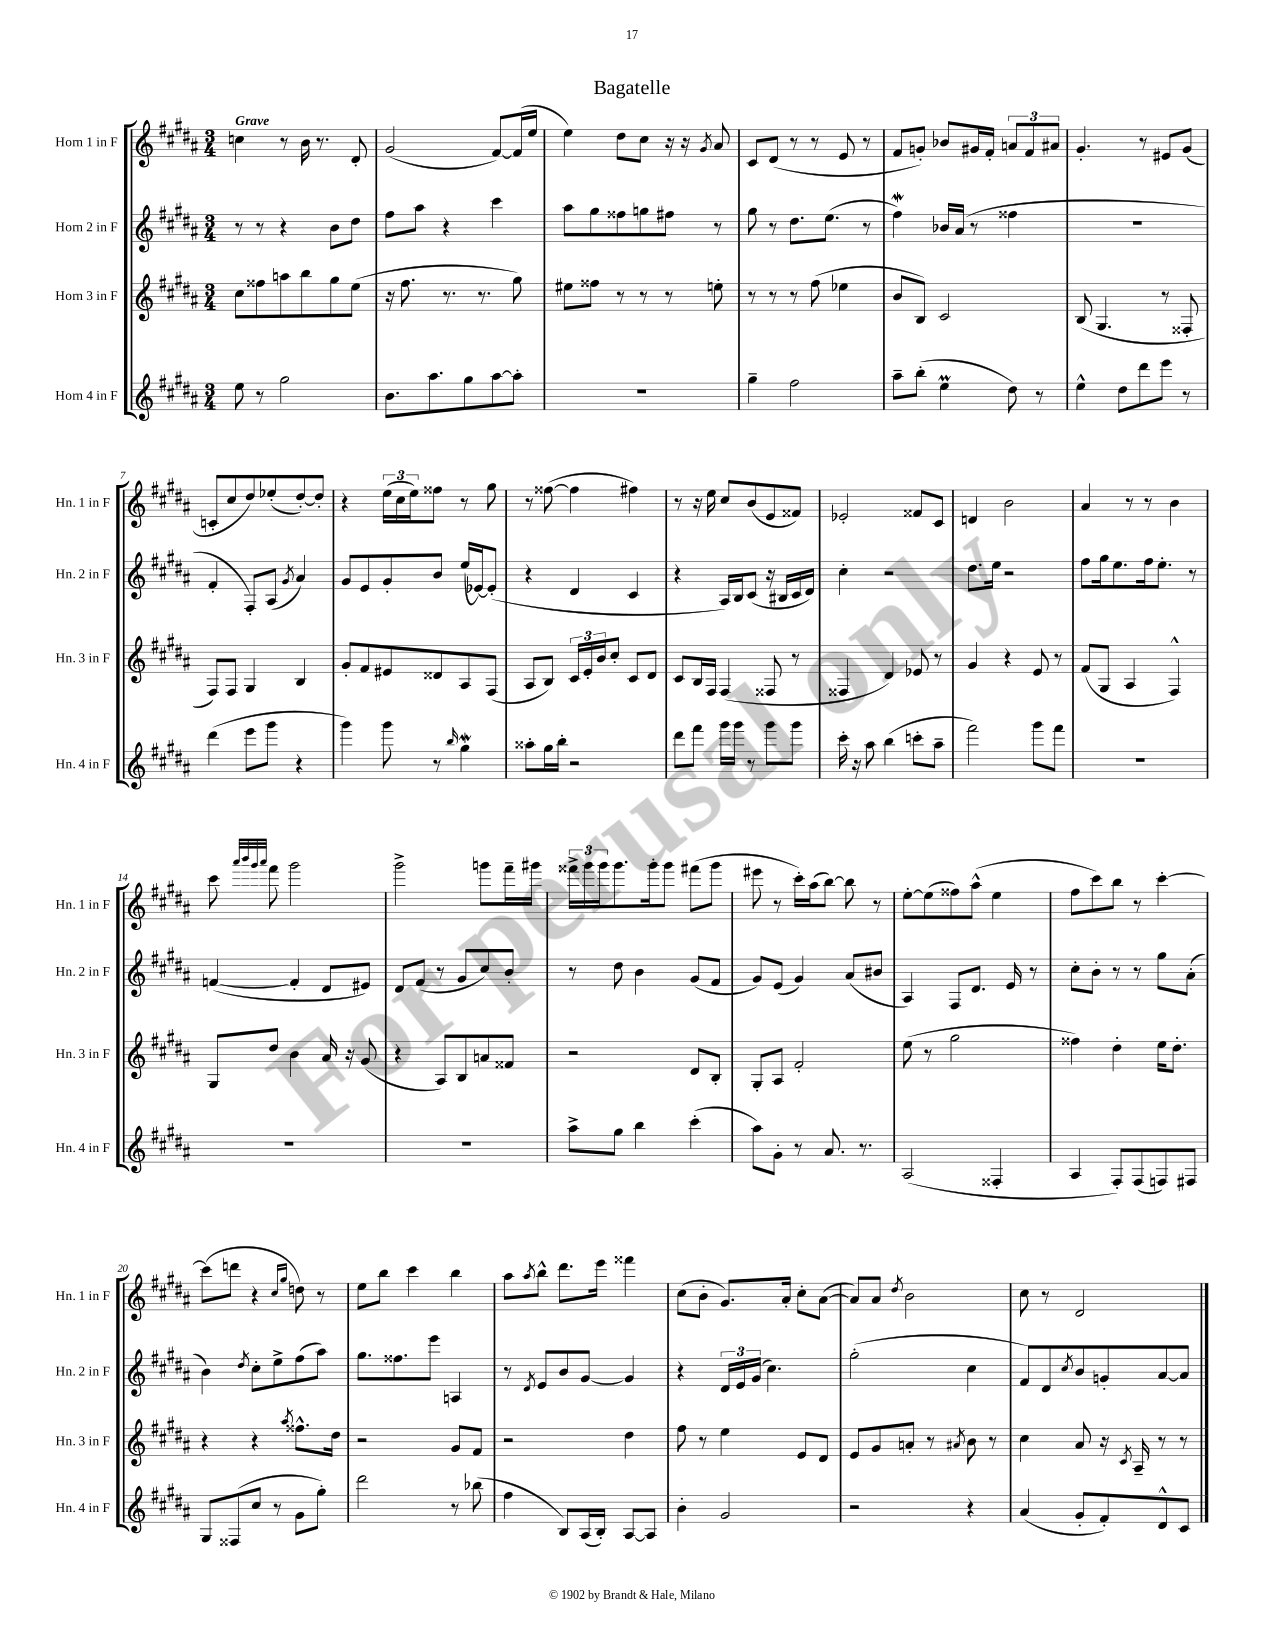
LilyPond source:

\header { title = "Bagatelle" }
<<
\new StaffGroup <<
\new Staff = "s0" \with { instrumentName = "Horn 1 in F" shortInstrumentName = "Hn. 1 in F" } {
    \clef treble \key b \major \numericTimeSignature \time 3/4 \tempo "Grave"
    c''4 r8 b'16 r8. dis'8-. |
    gis'2( fis'8~) fis'16( e''16 |
    e''4) dis''8 cis''8 r16 r16 \acciaccatura { gis'8 } ais'8 |
    cis'8 dis'8( r8 r8 e'8 r8 |
    fis'8 g'8-.) bes'8 gis'16 fis'16-. \tuplet 3/2 { a'8 fis'8 ais'8 } |
    gis'4.-. r8 eis'8 gis'8( |
    c'8-. cis''8 dis''8) ees''8-.( dis''8~-.) dis''8-. |
    r4 \tuplet 3/2 { e''16( cis''16 e''16) } fisis''8 r8 gis''8 |
    r8 fisis''8~( fisis''4 fis''4) |
    r8 r16 e''16 cis''8 b'8( e'8 fisis'8) |
    ees'2-. fisis'8 cis'8 |
    d'4 b'2 |
    ais'4 r8 r8 b'4 |
    cis'''8 \grace { ais'''32 b'''32 gis'''32 ais'''32 } fis'''8 gis'''2 |
    gis'''2-> g'''8 fis'''16-- gis'''16 |
    \tuplet 3/2 { fisis'''16-> gis'''16 gis'''16 } gis'''8. gis'''16-. gis'''8 fis'''8( gis'''8 |
    eis'''8 r8 cis'''16-.) ais''16( b''8~) b''8 r8 |
    e''8~-. e''8( fisis''8) ais''8-^( e''4 |
    fis''8 cis'''8) b''8 r8 cis'''4~-. |
    cis'''8( d'''8 r4 \grace { cis''16 gis''16 } d''8) r8 |
    e''8 b''8 cis'''4 b''4 |
    ais''8 \acciaccatura { ais''8 } b''8-^ dis'''8. e'''16 fisis'''4 |
    cis''8( b'8-. gis'8.) ais'16-. cis''8-. ais'8~( |
    ais'8) ais'8 \acciaccatura { dis''8 } b'2 |
    cis''8 r8 dis'2 \bar "|." |
}
\new Staff = "s1" \with { instrumentName = "Horn 2 in F" shortInstrumentName = "Hn. 2 in F" } {
    \clef treble \key b \major \numericTimeSignature \time 3/4
    r8 r8 r4 b'8 dis''8 |
    fis''8 ais''8 r4 cis'''4 |
    ais''8 gis''8 fisis''8 g''8 fis''8 r8 |
    gis''8 r8 dis''8. e''8.( r8 |
    fis''4\mordent) bes'16 ais'16( r8 fisis''4 |
    R2. |
    fis'4-. fis8-.) ais8( \acciaccatura { gis'8 } ais'4) |
    gis'8 e'8 gis'8-. b'8 e''16( ees'16~) ees'8-.( |
    r4 dis'4 cis'4 |
    r4 ais16) b16 cis'8( r16 bis16 cis'16 dis'16) |
    cis''4-. r2 |
    dis''8. e''16 r2 |
    fis''8 gis''16 e''8. fis''16 e''8.-. r8 |
    f'4~( f'4-. dis'8 eis'8) |
    dis'8 fis'8( r8 gis'8 cis''8) b'8-. |
    r8 dis''8 b'4 gis'8( fis'8 |
    gis'8) e'8( gis'4) ais'8( bis'8 |
    ais4) fis8 dis'8. e'16 r8 |
    cis''8-. b'8-. r8 r8 gis''8 ais'8-.( |
    b'4) \acciaccatura { dis''8 } cis''8-. e''8-> fis''8( ais''8) |
    gis''8. fisis''8. e'''8 a4 |
    r8 \acciaccatura { dis'8 } e'8 b'8 gis'8~ gis'4 |
    r4 \tuplet 3/2 { dis'16 e'16 gis'16( } cis''4.) |
    gis''2-.( cis''4 |
    fis'8) dis'8 \acciaccatura { cis''8 } b'8 g'8-. ais'8~ ais'8 \bar "|." |
}
\new Staff = "s2" \with { instrumentName = "Horn 3 in F" shortInstrumentName = "Hn. 3 in F" } {
    \clef treble \key b \major \numericTimeSignature \time 3/4
    cis''8 fisis''8 a''8 b''8 gis''8 e''8( |
    r16 fis''8. r8. r8. gis''8) |
    eis''8 fisis''8 r8 r8 r8 e''8-. |
    r8 r8 r8 fis''8( ees''4 |
    b'8 b8) cis'2 |
    b8( gis4. r8 fisis8-. |
    fis8) fis8 gis4 b4 |
    gis'8-. fis'8 eis'8 disis'8 ais8 fis8( |
    ais8 b8) \tuplet 3/2 { cis'16 e'16-. b'16 } cis''8-. cis'8 dis'8 |
    cis'8 b16 fis16 fis4( fisis8 r8 |
    fisis4 dis'4) ees'8 r8 |
    gis'4 r4 e'8 r8 |
    fis'8( gis8 ais4 fis4-^) |
    gis8 dis''8 b'4 ais'16 r16 gis'8( |
    r4 ais8) b8 a'8 fisis'8 |
    r2 dis'8 b8-. |
    gis8-. ais8 fis'2-. |
    e''8( r8 gis''2 |
    fisis''4) dis''4-. e''16 dis''8.-. |
    r4 r4 \acciaccatura { ais''8 } fisis''8.-^ dis''16 |
    r2 gis'8 fis'8 |
    r2 dis''4 |
    fis''8 r8 e''4 e'8 dis'8 |
    e'8 gis'8 a'8-. r8 \acciaccatura { ais'8 } b'8 r8 |
    cis''4 ais'8 r16 \acciaccatura { cis'8 } ais16-- r8 r8 \bar "|." |
}
\new Staff = "s3" \with { instrumentName = "Horn 4 in F" shortInstrumentName = "Hn. 4 in F" } {
    \clef treble \key b \major \numericTimeSignature \time 3/4
    e''8 r8 gis''2 |
    b'8. ais''8. gis''8 ais''8~ ais''8-. |
    r2. |
    gis''4-- fis''2 |
    ais''8-- b''8-.( e''4\prall dis''8) r8 |
    e''4-^ dis''8 dis'''8 e'''8 r8 |
    dis'''4( e'''8 gis'''8 r4 |
    gis'''4) gis'''8 r8 \grace { b''16 } gis''4\mordent |
    aisis''8-. gis''16 b''16-. r2 |
    dis'''8 fis'''8 gis'''16 gis'''16 r8 gis'''8 gis'''8 |
    cis'''16-. r16 ais''8 b''4( c'''8-. ais''8-- |
    fis'''2) gis'''8 fis'''8 |
    R2. |
    R2. |
    R2. |
    ais''8-> gis''8 b''4 cis'''4-.( |
    ais''8) gis'8-. r8 ais'8. r8. |
    ais2( fisis4-. |
    ais4 fis8-.) fis8( f8) fis8 |
    gis8 fisis8( cis''8 r8 gis'8 gis''8-.) |
    dis'''2 r8 bes''8( |
    fis''4 b8) ais16( b16-.) ais8~ ais8 |
    b'4-. gis'2 |
    r2 r4 |
    ais'4( gis'8-. fis'8-.) dis'8-^ cis'8 \bar "|." |
}
>>
>>
